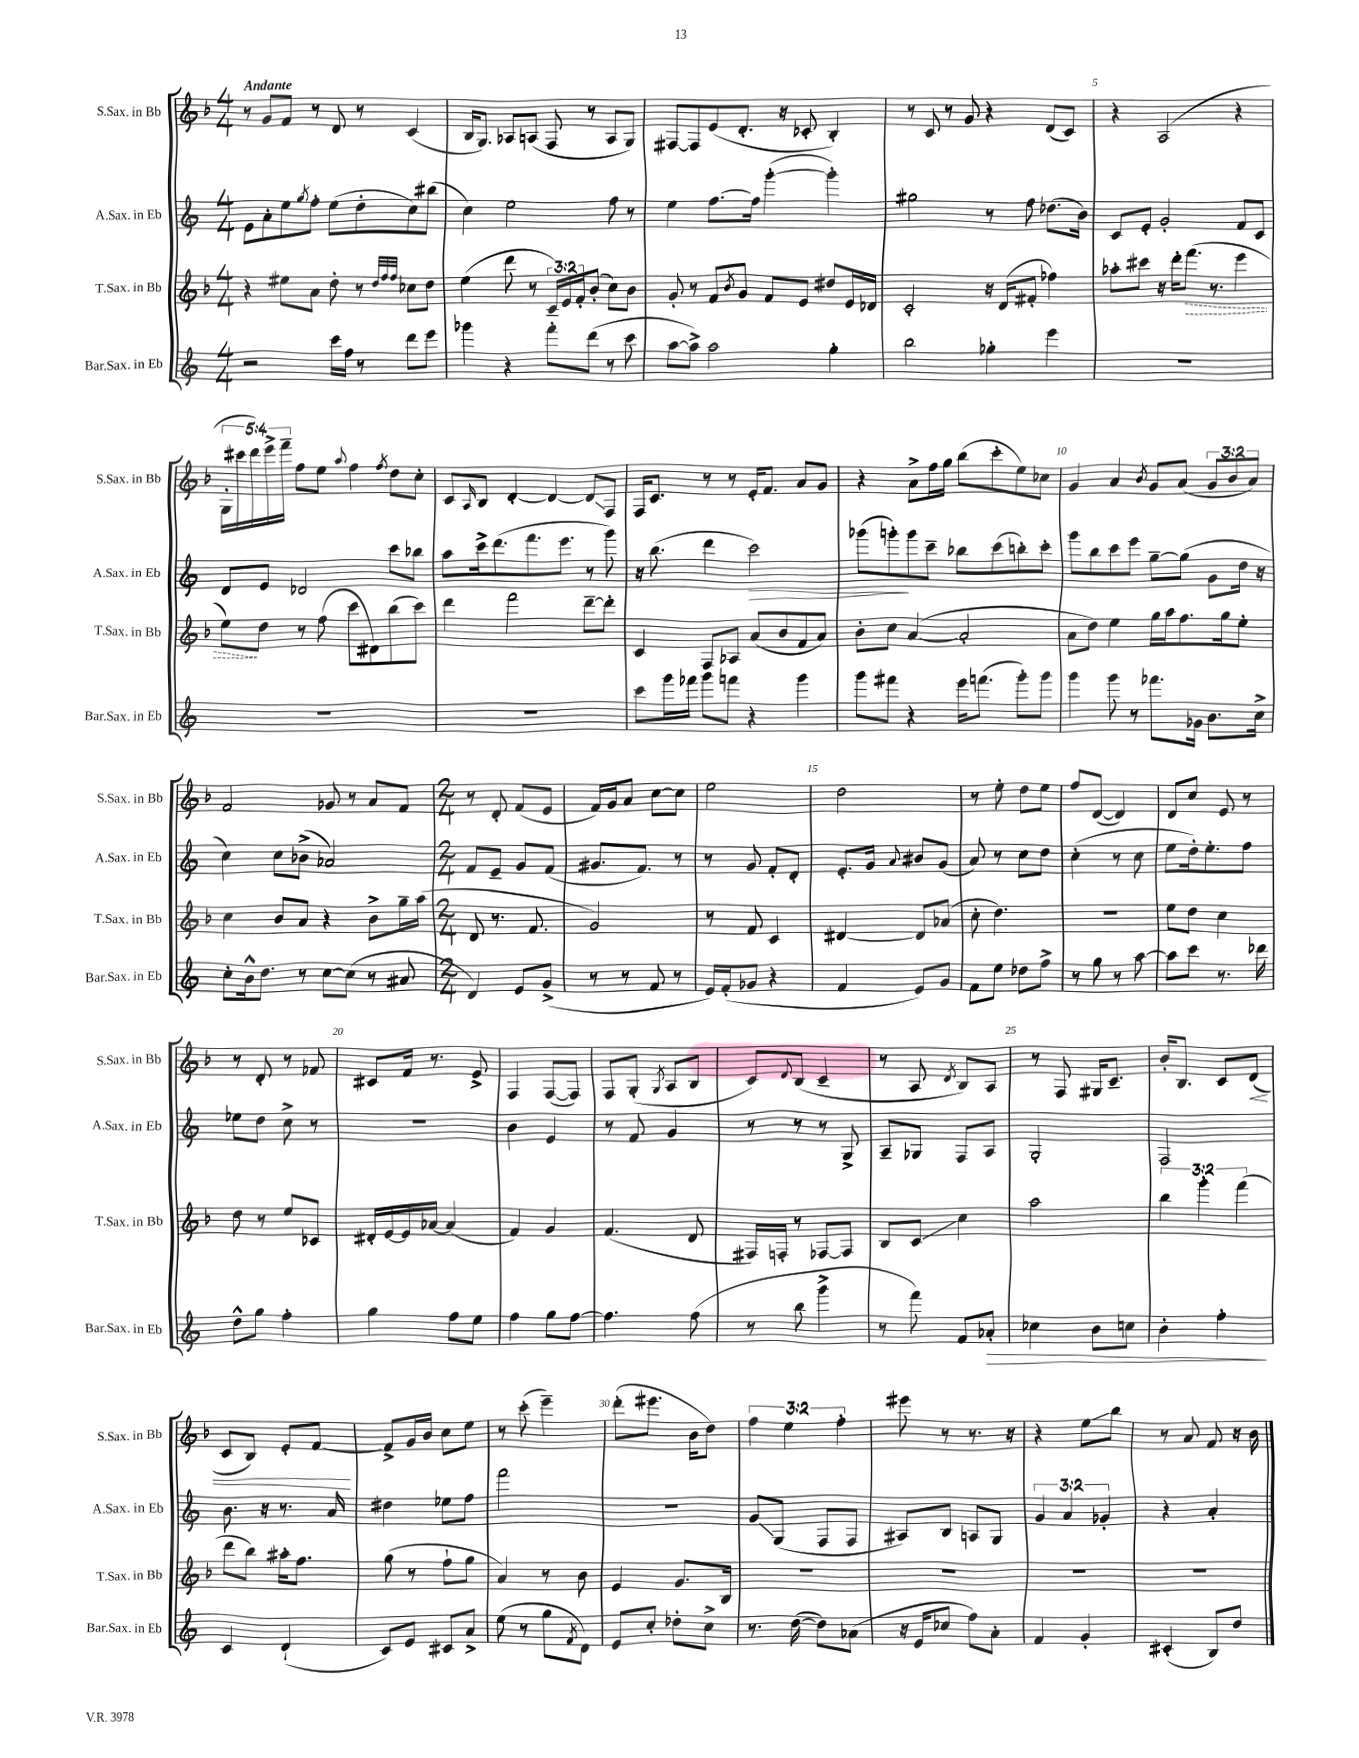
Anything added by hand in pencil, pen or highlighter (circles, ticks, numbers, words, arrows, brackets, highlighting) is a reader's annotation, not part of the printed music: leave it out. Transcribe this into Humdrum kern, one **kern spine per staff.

**kern	**kern	**kern	**kern
*staff4	*staff3	*staff2	*staff1
*clefG2	*clefG2	*clefG2	*clefG2
*k[]	*k[b-]	*k[]	*k[b-]
*M4/4	*M4/4	*M4/4	*M4/4
2r	4r	8e\L	8r
.	.	8a'\	8g/L
.	8ee#\L	8ee\	8f/J
.	.	8qgg/	.
.	8a\J	8ff'\J	8r
16ccc\LL	8dd'\	(8ee\L	8d/
16ff\JJ	.	.	.
8r	8r	8dd'\	8r
.	32qqdd/LLL	.	.
.	32qqff/	.	.
.	32qqff/JJJ	.	.
8ddd\L	8cc-\L	8cc\)	(4c/
8eee\J	8dd\J	(8bb#\J	.
=	=	=	=
4ggg-\	(4ee\	4cc\)	16B-/LK
.	.	.	8.G/J)
4r	8ddd\	2ee\	8A-/L
.	8r	.	(8A/J
8fff'\L	24c~/LL)	.	8F/
.	24e/	.	.
.	24f'/J	.	.
(8ddd\J	(8b-'/J	.	8r
8r	8cc\L)	8ff\	8A/L
8ccc\	8b-\J	8r	8G/J)
=	=	=	=
[8aa\L	8g'/	4ee\	[8F#/L
8aa^\]J)	8r	.	8F#/]
2aa\	8f/L	[8.ff\L	(8e/
.	8qb-/	.	.
.	8g/J	.	8.d'/J
.	.	16ff\]Jk	.
.	8f/L	([4ggg'\	.
.	.	.	16r
.	8e/J	.	8c-'/
4gg'\	8dd#/L	4ggg'\])	4B-'/)
.	16e/L	.	.
.	16d-/JJ	.	.
=	=	=	=
2bb\	2c'/	2gg#\	8r
.	.	.	8c/
.	.	.	8r
.	.	.	8g/
4gg-'\	16r	8r	4r
.	(16d/LK	.	.
.	8f#'/J	8ff\	.
4eee\	4ff-\)	(8.dd-\L	(8d/L
.	.	.	8c/J)
.	.	16b\Jk)	.
=	=	=	=
1r	8aa-'\L	8c/L	4r
.	8ccc#\J	8e'/J	.
.	16r	2g'/	(2A/
.	16ddd'\LK	.	.
.	(8.fff\J	.	.
.	8.r	.	.
.	4eee\	8f/L	4r
.	.	8c/J	.
=	=	=	=
1r	8ee\L)	8d/L	20G'\LL
.	.	.	20ccc#\
.	.	.	20ddd\)
.	8dd\J	8e/J	.
.	.	.	20eee^\
.	.	.	20fff~\JJ
.	8r	2d-/	8ff\L
.	(8ff\	.	8ee\J
.	.	.	8qqaa/
.	8ccc\L	.	4ff\
.	8d#\)	.	.
.	.	.	8qff/
.	(8bb-\	8ccc\L	8dd\L
.	8ccc\J)	8bb-\J	8cc'\J
=	=	=	=
1r	4ddd\	8aa\L	8c/L
.	.	.	16qqA/
.	.	16ccc^\k	8B-/J
.	.	(8.ddd\	.
.	2fff\	.	[4d'/
.	.	8.fff\	.
.	.	.	4d/_
.	.	8.eee\J	.
.	[8ddd~\L	8r	8d/]L
.	8ddd'\]J	8ggg\)	8F/J
=	=	=	=
8ccc\L	4c/	16r	16F/LK
.	.	(8.bb\	8.c/J
16ggg\L	.	.	.
16fff-\JJ	.	.	.
8ggg\L	8F/L	4ddd\	8r
8fff\J	8A-/J	.	8r
4r	(8a/L	2ccc\)	16e'/LK
.	.	.	8.f/J
.	8b-/	.	.
4ggg\	8f/	.	8a/L
.	8a/J)	.	8g/J
=	=	=	=
8ggg\L	8b-'\L	(8ggg-\L	4r
8fff#\J	8cc\J	8ggg'\)	.
4r	([4a/	8ggg\	8a^\L
.	.	8ccc~\J	16ff\L
.	.	.	16gg\JJ
16eee\LK	2a'/]	8bb-\L	(8bb-\L
(8.fff\J	.	.	.
.	.	(8ccc\	8ccc'\
8ggg'\L)	.	8bb'\)	8ee\)
8ggg\J	.	8ccc'\J	8cc-\J
=	=	=	=
4ggg\	8a\L	8ggg\L	4g/
.	8dd\J)	8bb\	.
8ggg\	4ee\	8ccc\	4a/
8r	.	8eee\J	.
.	.	.	8qb-/
8.fff-\L	16gg\LL	[8gg~\L	8g/L
.	16aa\J	.	.
.	8.ff\	(8gg\]J	(8a/J
16g-\Jk	.	.	.
8.b\L	.	8g\L	12g/L
.	16gg\k	.	.
.	.	.	12b-/
.	8ee'\J	16dd\Jk	.
.	.	.	12a/J)
16cc^\Jk	.	16r	.
=	=	=	=
8cc'\L	4cc\	4cc\)	2f/
16b^^\k	.	.	.
8.dd\J	.	.	.
.	8b-/L	8cc\L	.
8r	8a/J	(8b-^\J	.
[8cc\L	4r	2a-/)	8g-/
(8cc\]J	.	.	8r
8r	8b-^\L	.	8a/L
8a#/	16gg~\L	.	8f/J
.	(16aa\JJ	.	.
=	=	=	=
*M2/4	*M2/4	*M2/4	*M2/4
4d/)	8d/	8f/L	8r
.	8.r	8e~/J	8d'/
8e/L	.	8g/L	(8f/L
.	8.f/	.	.
(8g^/J	.	(8f/J	8e/J
=	=	=	=
8r	2g/)	8.g#/L	16f/LL)
.	.	.	16g/J
8r	.	.	8a/J
.	.	8.f/J)	.
8f/	.	.	[8cc\L
8r	.	8r	8cc\]J
=	=	=	=
16e/LL)	8r	8r	2ee\
(16f'/J	.	.	.
8g-/J	8f/	8g/	.
4r	4c/	8f'/L	.
.	.	8d'/J	.
=	=	=	=
4f/	[4d#/	8.e'/L	2dd\
.	.	16g/Jk	.
.	.	8qqa/	.
8e/L)	8d#/]L	8b#/L	.
8g/J	(8a-/J	(8g/J	.
=	=	=	=
8f\L	8cc'\	8a/)	8r
8ee\J	4.dd\)	8r	8ee'\
8dd-\L	.	8cc\L	8dd\L
8ff^\J	.	8dd\J	8ee\J
=	=	=	=
8r	2r	(4cc'\	8ff/L
8gg\	.	.	([8d/J
8r	.	8r	4d/])
[8aa\	.	8cc\	.
=	=	=	=
8aa\]L	8ee\L	8ee\L	8d/L
8ccc\J	8dd\J	16dd'\k)	8cc/J
.	.	8.ee'\	.
8.r	4cc\	.	8e/
.	.	8ff\J	8r
16ddd-\	.	.	.
=	=	=	=
8dd^^\L	8dd\	8ee-\L	8r
8gg\J	8r	8dd\J	8d'/
4ff'\	8ee/L	8cc^\	8r
.	8c-/J	8r	8f-/
=	=	=	=
4gg\	16d#'/LL	2r	8c#/L
.	[16e/	.	.
.	16e/]	.	16f/Jk
.	[16a-/JJ	.	8.r
8ff\L	(4a-/]	.	.
8ee\J	.	.	8e^/
=	=	=	=
4ff\	4f/)	4b\	4F/
8gg\L	4g/	4e/	([8F/L
[8ff\J	.	.	8F/]J)
=	=	=	=
4.ff\]	(4.f/	8r	8F/L
.	.	8f/	(8G'/J
.	.	.	8qG/
.	.	4g/	8A/L
(8ff\	8d/	.	8B-/J
=	=	=	=
8r	16F#/LL)	8r	8c/L)
.	16F'/JJ	.	.
.	.	.	8qqd/
8bb\	8r	8r	(8B-/J
4ggg^\	[8F-/L	8r	4c~/
.	8F-/]J	8G^/	.
=	=	=	=
8r	8B-/L	8A~/L	8r
8fff\)	8c/J	8G-/J	8A/
.	.	.	8qd/
8f/L	4cc\	8F/L	8B-/L)
8a-'/J	.	8A/J	8A/J
=	=	=	=
4cc-\	2aa\	2G'/	8r
.	.	.	8F/
8b\L	.	.	16G#/LK
.	.	.	8.c~/J
8cc\J	.	.	.
=	=	=	=
4b'\	6bb-\	2F/	16b-'/LK
.	.	.	8.B-/J
.	6ggg'\	.	.
4ff'\	.	.	8c/L
.	(6fff\	.	.
.	.	.	(8d/J
=	=	=	=
4c/	8ddd\L	8.b\	8c/L
.	8bb-\J)	.	8B-/J)
.	.	16r	.
(4d`/	16aa#'\LK	8.r	8e'/L
.	8.ff\J	.	.
.	.	.	[8f/J
.	.	16a/	.
=	=	=	=
8c/L)	(8gg\	4dd#\	8f^/]L
8e/J	8r	.	16g/L
.	.	.	16b-/JJ
8c#/L	8ff`\L	8ee-\L	8cc\L
8a^/J	8gg\J	8ff\J	8ee\J
=	=	=	=
(8ee\	4a/)	2fff\	8r
8r	.	.	(8ccc'\
8gg\L	8r	.	4eee~\)
8qf/	.	.	.
8d\J)	8b-\	.	.
=	=	=	=
8e/L	4e/	2r	(8ddd'\L
8cc'/J	.	.	8.eee#\J
8dd-'\L	8.g/L	.	.
.	.	.	16b-\LK
8cc^\J	.	.	8dd\J)
.	16B-/Jk	.	.
=	=	=	=
8.r	2r	8g/L	6ff\
.	.	(8G/J	.
.	.	.	6ee\
([16dd\	.	.	.
8dd\]L)	.	8F/L	.
.	.	.	6ff'\
(8a-\J	.	8F/J	.
=	=	=	=
16r	2r	8A#/L)	8eee#\
16e/LK	.	.	.
8cc-/J	.	8B/J	8r
8ff\L)	.	8A/L	8.r
8a'\J	.	8G/J	.
.	.	.	16r
=	=	=	=
4f/	2r	6g/	4r
.	.	6a/	.
4g'/	.	.	8ee\L
.	.	6g-'/	.
.	.	.	8bb-\J
=	=	=	=
(4c#'/	2r	4r	8r
.	.	.	8a/
8B/L)	.	4a'/	8f/
8dd/J	.	.	16r
.	.	.	16b-\
==	==	==	==
*-	*-	*-	*-
